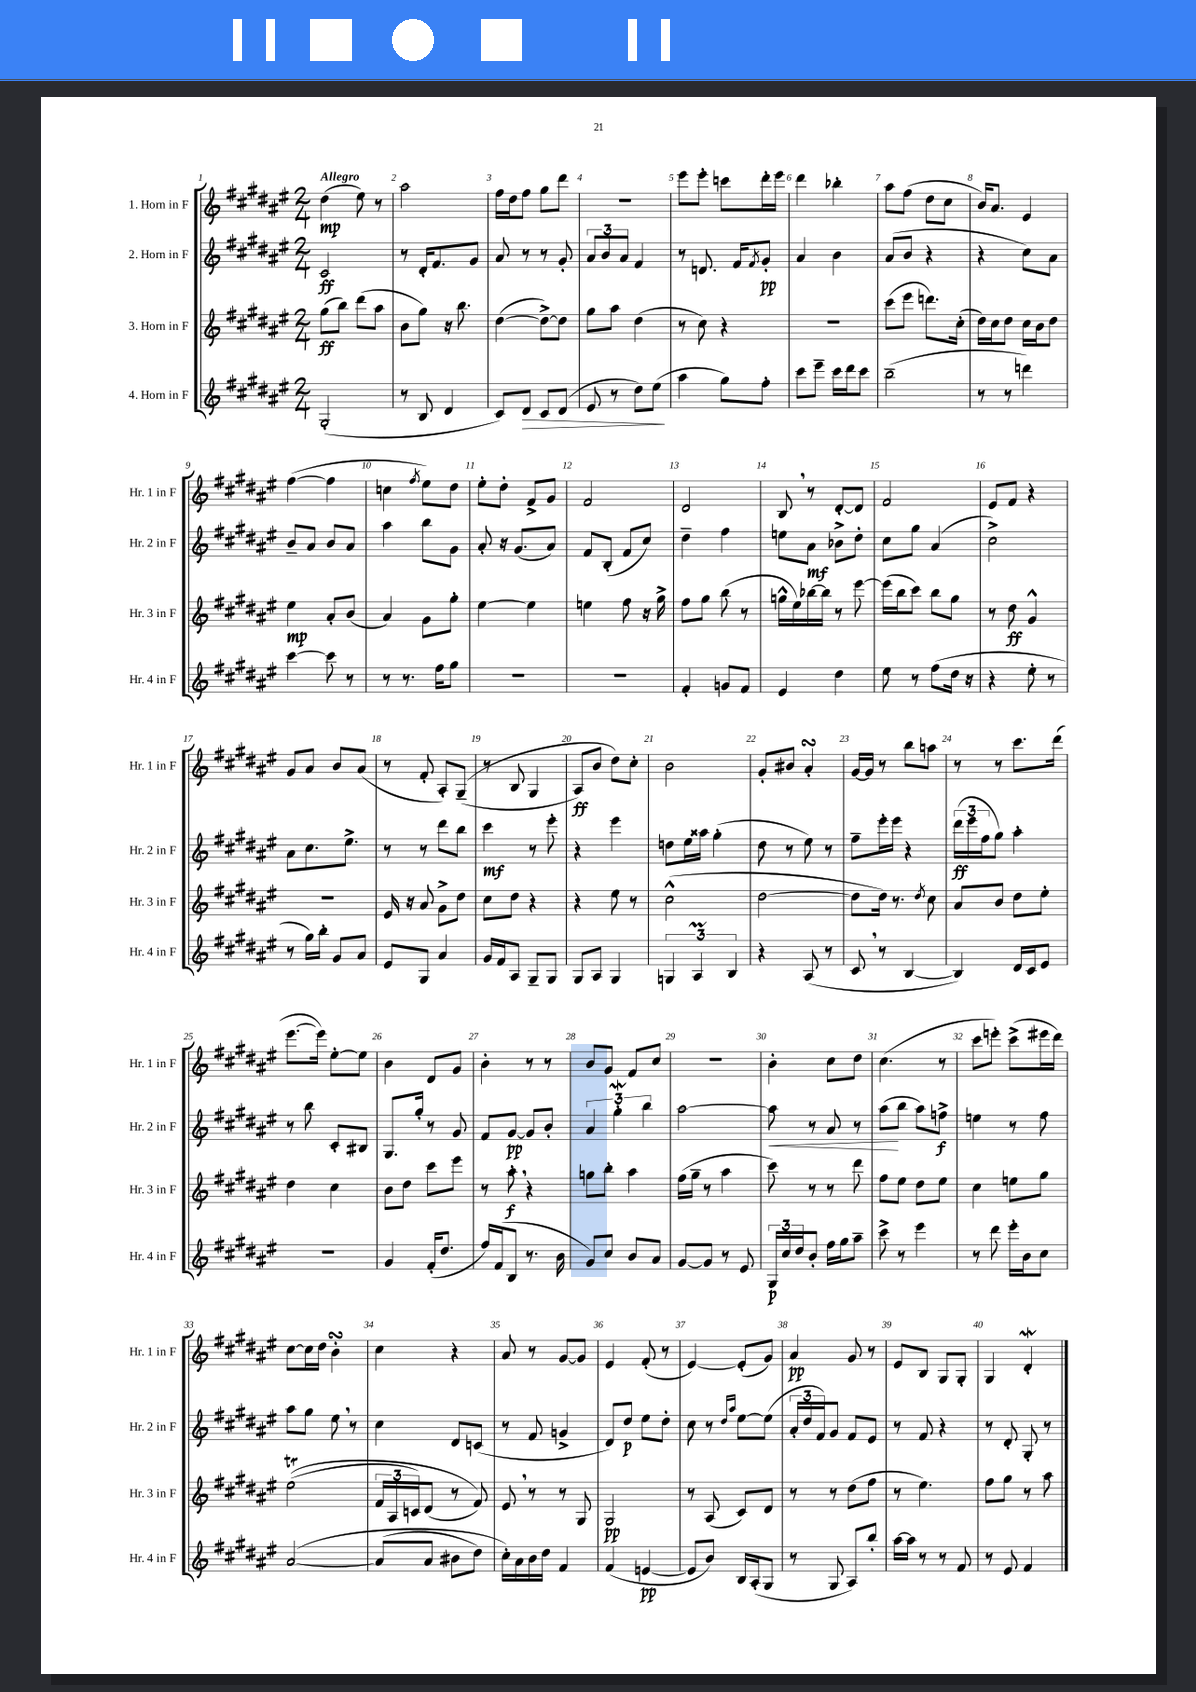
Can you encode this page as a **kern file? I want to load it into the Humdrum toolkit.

**kern	**dynam	**kern	**dynam	**kern	**dynam	**kern	**dynam
*part4	*part4	*part3	*part3	*part2	*part2	*part1	*part1
*staff4	*staff4	*staff3	*staff3	*staff2	*staff2	*staff1	*staff1
*I"4. Horn in F	*	*I"3. Horn in F	*	*I"2. Horn in F	*	*I"1. Horn in F	*
*I'Hr. 4 in F	*	*I'Hr. 3 in F	*	*I'Hr. 2 in F	*	*I'Hr. 1 in F	*
*clefG2	*	*clefG2	*	*clefG2	*	*clefG2	*
*k[f#c#g#d#a#e#]	*	*k[f#c#g#d#a#e#]	*	*k[f#c#g#d#a#e#]	*	*k[f#c#g#d#a#e#]	*
*M2/4	*	*M2/4	*	*M2/4	*	*M2/4	*
=1	=1	=1	=1	=1	=1	=1	=1
!	!	!	!	!	!	!LO:TX:a:B:t=Allegro	!
(2G#'/	.	(8gg#\L	ff	2c#/	ff	(4dd#\	mp
.	.	8bb\J)	.	.	.	.	.
.	.	(8ddd#\L	.	.	.	8ee#\)	.
.	.	8aa#\J	.	.	.	8r	.
=2	=2	=2	=2	=2	=2	=2	=2
8r	.	8b\L	.	8r	.	2aa#\	.
8B/	.	8gg#\J)	.	16d#'/KL	.	.	.
.	.	.	.	8.f#/	.	.	.
4d#/	.	16r	.	.	.	.	.
.	.	8.bb\	.	.	.	.	.
.	.	.	.	8g#/J	.	.	.
=3	=3	=3	=3	=3	=3	=3	=3
8c#/L)	.	([4dd#\	.	8a#/	.	16ff#\LL	.
.	.	.	.	.	.	16dd#\J	.
!	!LO:HP:b	!	!	!	!	!	!
8d#/J	>	.	.	8r	.	8ff#\J	.
8c#/L	.	8dd#^\L_)	.	8r	.	8gg#\L	.
(8d#/J	.	8dd#\J]	.	8g#'/	.	8ddd#\J	.
=4	=4	=4	=4	=4	=4	=4	=4
8e#/	.	8gg#\L	.	12a#/L	.	2r	.
.	.	.	.	12b/	.	.	.
8r	.	8aa#\J	.	.	.	.	.
.	.	.	.	12a#/J	.	.	.
8dd#\L)	.	(4dd#\	.	4f#/	.	.	.
(8ee#\J	.	.	.	.	.	.	.
.	]	.	.	.	.	.	.
=5	=5	=5	=5	=5	=5	=5	=5
4aa#\	.	8r	.	8r	.	8eee#\L	.
.	.	8cc#\)	.	8.dn/	.	8eee#'\J	.
8gg#\L)	.	4r	.	.	.	8cccn\L	.
.	.	.	.	16f#/KL	.	.	.
.	.	.	.	8qf#/	.	.	.
8ff#'\J	.	.	.	8g#'/J	pp	16ddd#'\L	.
.	.	.	.	.	.	16eee#\JJ	.
=6	=6	=6	=6	=6	=6	=6	=6
8ccc#\L	.	2r	.	4a#/	.	4ddd#\	.
8eee#~\J	.	.	.	.	.	.	.
16ccc#\LL	.	.	.	4b\	.	4bb-X'\	.
16ddd#\J	.	.	.	.	.	.	.
8ccc#\J	.	.	.	.	.	.	.
=7	=7	=7	=7	=7	=7	=7	=7
(2bb~\	.	(8ccc#\L	.	(8a#/L	.	8aa#\L	.
.	.	8eee#\J	.	8b/J	.	(8ff#\J	.
.	.	8.dddn\L)	.	4r	.	8dd#\L	.
.	.	.	.	.	.	8cc#\J	.
.	.	(16cc#'\Jk	.	.	.	.	.
=8	=8	=8	=8	=8	=8	=8	=8
8r	.	16dd#\LL)	.	4r	.	16b/KL)	.
.	.	16cc#\J	.	.	.	8.a#/J	.
8r	.	8dd#\J	.	.	.	.	.
4dddn\)	.	16cc#\LL	.	8cc#\L)	.	4e#/	.
.	.	16b\J	.	.	.	.	.
.	.	8dd#\J	.	8a#\J	.	.	.
!!LO:LB:g=z
=9	=9	=9	=9	=9	=9	=9	=9
[4ccc#\	.	4ee#\	mp	8b~/L	.	([4ff#\	.
.	.	.	.	8a#/J	.	.	.
8ccc#\]	.	8a#'/L	.	8b/L	.	4ff#\]	.
8r	.	(8b/J	.	8a#/J	.	.	.
=10	=10	=10	=10	=10	=10	=10	=10
8r	.	4a#/)	.	4aa#\	.	4ccn\	.
8.r	.	.	.	.	.	.	.
.	.	.	.	.	.	8qff#/	.
.	.	8g#\L	.	8bb\L	.	8ee#\L)	.
16ff#\KL	.	.	.	.	.	.	.
8gg#\J	.	8gg#'\J	.	8g#\J	.	8dd#\J	.
=11	=11	=11	=11	=11	=11	=11	=11
2r	.	[4ee#\	.	8a#'/	.	8ee#'\L	.
.	.	.	.	16r	.	8dd#'\J	.
.	.	.	.	(8.g#/L	.	.	.
.	.	4ee#\]	.	.	.	8f#^/L	.
.	.	.	.	8a#/J)	.	8g#/J	.
=12	=12	=12	=12	=12	=12	=12	=12
2r	.	4een\	.	8f#/L	.	2f#/	.
.	.	.	.	(8B'/J	.	.	.
.	.	8ff#\	.	8f#/L	.	.	.
.	.	16r	.	8cc#/J)	.	.	.
.	.	16gg#^\	.	.	.	.	.
=13	=13	=13	=13	=13	=13	=13	=13
4f#'/	.	8ff#\L	.	4dd#~\	.	2d#/	.
.	.	8gg#\J	.	.	.	.	.
8gn/L	.	(8bb\	.	4ff#\	.	.	.
8f#/J	.	8r	.	.	.	.	.
=14	=14	=14	=14	=14	=14	=14	=14
4e#/	.	16ggn^^\LL	.	8een\L	.	8B,/	.
.	.	16ee#\)	.	.	.	.	.
.	.	[16bb-X\	.	8a#\J	mf	8r	.
.	.	16bb-\JJ]	.	.	.	.	.
4dd#\	.	8r	.	8b-X^\L	.	[8d#'/L	.
.	.	[8eee#\	.	8dd#'\J	.	8d#/J]	.
=15	=15	=15	=15	=15	=15	=15	=15
8ee#\	.	(16eee#\LL]	.	8cc#\L	.	2f#/	.
.	.	16bb\J	.	.	.	.	.
8r	.	8ccc#\J)	.	8gg#\J	.	.	.
(8ff#\L	.	8bb\L	.	(4a#/	.	.	.
16dd#\Jk	.	8gg#\J	.	.	.	.	.
16r	.	.	.	.	.	.	.
=16	=16	=16	=16	=16	=16	=16	=16
4r	.	8r	.	2cc#^\)	.	8e#/L	.
.	.	8dd#\	ff	.	.	8f#/J	.
8ee#'\	.	4g#^^/	.	.	.	4r	.
8r	.	.	.	.	.	.	.
!!LO:LB:g=z
=17	=17	=17	=17	=17	=17	=17	=17
8r	.	2r	.	8a#\L	.	8g#/L	.
16gg#\LL)	.	.	.	8.cc#\	.	8a#/J	.
16bb'\JJ	.	.	.	.	.	.	.
8g#/L	.	.	.	.	.	8b/L	.
.	.	.	.	8.ee#^\J	.	.	.
8a#/J	.	.	.	.	.	(8a#/J	.
=18	=18	=18	=18	=18	=18	=18	=18
8e#/L	.	16e#/	.	8r	.	8r	.
.	.	16r	.	.	.	.	.
8G#/J	.	8a#/	.	8r	.	8f#'/	.
4a#/	.	8g#^\L	.	8ddd#\L	.	8A#'/L)	.
.	.	8dd#\J	.	8bb\J	.	((8G#~/J	.
=19	=19	=19	=19	=19	=19	=19	=19
16g#/LL	.	8cc#\L	.	4ccc#\	mf	8r	.
16f#/J	.	.	.	.	.	.	.
8A#/J	.	8dd#\J	.	.	.	8B/	.
8G#~/L	.	4r	.	8r	.	4G#/	.
8G#/J	.	.	.	8eee#'\	.	.	.
=20	=20	=20	=20	=20	=20	=20	=20
8G#/L	.	4r	.	4r	.	8A#/L)	ff
8A#/J	.	.	.	.	.	8b/J	.
4G#/	.	8ee#\	.	4eee#\	.	8dd#\L)	.
.	.	8r	.	.	.	8cc#'\J	.
=21	=21	=21	=21	=21	=21	=21	=21
6Gn/	.	(2cc#^^\	.	8ddn\L	.	2b\	.
.	.	.	.	16ee#\L	.	.	.
6A#m/	.	.	.	.	.	.	.
.	.	.	.	16aa##X\JJ	.	.	.
.	.	.	.	(4gg#'\	.	.	.
6B/	.	.	.	.	.	.	.
=22	=22	=22	=22	=22	=22	=22	=22
4r	.	[2dd#\	.	8dd#\	.	8g#'/L	.
.	.	.	.	8r	.	8b#X/J	.
(8A#/	.	.	.	8ee#\)	.	4a#sSsS'/	.
8r	.	.	.	8r	.	.	.
=23	=23	=23	=23	=23	=23	=23	=23
8c#,/	.	8dd#\L]	.	8ff#~\L	.	[16g#/LL	.
.	.	.	.	.	.	16g#/JJ]	.
8r	.	16dd#\Jk)	.	16eee#'\L	.	8r	.
.	.	8.r	.	16eee#\JJ	.	.	.
[4B/	.	.	.	4r	.	8bb\L	.
.	.	8qdd#/	.	.	.	.	.
.	.	8cc#\	.	.	.	8aan\J	.
=24	=24	=24	=24	=24	=24	=24	=24
4B/])	.	8a#/L	.	(24ddd#\LL	ff	8r	.
.	.	.	.	24eee#\	.	.	.
.	.	.	.	24ff#\J	.	.	.
.	.	8b/J	.	8gg#\J)	.	8r	.
16d#/LL	.	8dd#\L	.	4aa#'\	.	8.ccc#\L	.
16c#/J	.	.	.	.	.	.	.
8e#/J	.	8ee#'\J	.	.	.	.	.
.	.	.	.	.	.	(16ddd#\Jk	.
!!LO:LB:g=z
=25	=25	=25	=25	=25	=25	=25	=25
2r	.	4dd#\	.	8r	.	[8.eee#\L	.
.	.	.	.	8bb\	.	.	.
.	.	.	.	.	.	16eee#\Jk])	.
.	.	4cc#\	.	8c#'/L	.	[8ee#'\L	.
.	.	.	.	8B#X/J	.	8ee#\J]	.
=26	=26	=26	=26	=26	=26	=26	=26
4g#/	.	8b\L	.	8.G#/L	.	4b\	.
.	.	8dd#\J	.	.	.	.	.
.	.	.	.	16gg#'/Jk	.	.	.
(16f#'/KL	.	8ccc#\L	.	8r	.	8d#/L	.
8.dd#/J	.	.	.	.	.	.	.
.	.	8eee#\J	.	8g#/	.	8g#/J	.
=27	=27	=27	=27	=27	=27	=27	=27
16ff#/LL)	.	8r	.	8f#/L	.	4b'\	.
(16f#/J	.	.	.	.	.	.	.
8B/J	.	8aa#',\	f	[8g#/J	pp	.	.
8.r	.	4r	.	8g#/L]	.	8r	.
.	.	.	.	8b'/J	.	8r	.
16b\	.	.	.	.	.	.	.
=28	=28	=28	=28	=28	=28	=28	=28
8g#/L)	.	8ggn\L	.	6a#/	.	8b/L	.
8cc#/J	.	8bb'\J	.	.	.	8g#/J	.
.	.	.	.	6gg#W'\	.	.	.
8b/L	.	4aa#\	.	.	.	8f#/L	.
.	.	.	.	6bb\	.	.	.
8a#/J	.	.	.	.	.	8cc#/J	.
=29	=29	=29	=29	=29	=29	=29	=29
[8g#/L	.	(16ff#\LL	.	[2aa#\	.	2r	.
.	.	16gg#~\JJ	.	.	.	.	.
8g#/J]	.	8r	.	.	.	.	.
8r	.	4aa#\	.	.	.	.	.
8e#/	.	.	.	.	.	.	.
=30	=30	=30	=30	=30	=30	=30	=30
!	!	!	!	!	!LO:HP:b	!	!
24G#/LL	p	8ccc#\)	.	8aa#\]	<	4b'\	.
24cc#/	.	.	.	.	.	.	.
24dd#/J	.	.	.	.	.	.	.
8b'/J	.	8r	.	8r	.	.	.
16ff#\LL	.	8r	.	8a#/	.	8cc#\L	.
16gg#\J	.	.	.	.	.	.	.
8aa#~\J	.	8ddd#\	.	8r	.	8dd#\J	.
=31	=31	=31	=31	=31	=31	=31	=31
8ccc#^\	.	8ff#\L	.	(8aa#\L	.	(4.cc#\	.
8r	.	8ee#\J	.	8bb\J	[	.	.
4eee#\	.	8dd#\L	.	8aa#\L)	.	.	.
.	.	8ee#\J	.	8ffn^\J	f	8r	.
=32	=32	=32	=32	=32	=32	=32	=32
8r	.	4cc#\	.	4een\	.	8ccc#\L	.
8ddd#\	.	.	.	.	.	8eeen'\J)	.
16eee#'\LL	.	8een\L	.	8r	.	(8ccc#^\L	.
16b\J	.	.	.	.	.	.	.
8cc#\J	.	8gg#\J	.	8ff#\	.	16eee#X\L	.
.	.	.	.	.	.	16ddd#\JJ)	.
!!LO:LB:g=z
=33	=33	=33	=33	=33	=33	=33	=33
([2a#/	.	((2ee#t\	.	8aa#\L	.	[8cc#\L	.
.	.	.	.	8gg#\J	.	16cc#\L]	.
.	.	.	.	.	.	16dd#\JJ	.
.	.	.	.	8ee#,\	.	4bsSSs'\	.
.	.	.	.	8r	.	.	.
=34	=34	=34	=34	=34	=34	=34	=34
(8a#/L]	.	24f#/LL	.	4cc#\	.	4cc#\	.
.	.	24A#/	.	.	.	.	.
.	.	24cn/J)	.	.	.	.	.
8a#/J	.	(8d#/J	.	.	.	.	.
8b#X\L	.	8r	.	8d#/L	.	4r	.
8dd#\J)	.	8f#/))	.	(8cn/J	.	.	.
=35	=35	=35	=35	=35	=35	=35	=35
16cc#'\LL)	.	8e#,/	.	8r	.	8a#/	.
16a#\	.	.	.	.	.	.	.
16b\	.	8r	.	8f#/	.	8r	.
16dd#\JJ	.	.	.	.	.	.	.
4f#/	.	8r	.	4gn^/	.	[8g#/L	.
.	.	8G#/	.	.	.	8g#/J]	.
=36	=36	=36	=36	=36	=36	=36	=36
(4f#/	.	2G#/	pp	8d#/L)	.	4e#/	.
.	.	.	.	8dd#/J	p	.	.
[4en/	pp	.	.	8ee#\L	.	(8f#'/	.
.	.	.	.	8dd#'\J	.	8r	.
=37	=37	=37	=37	=37	=37	=37	=37
8e/L]	.	8r	.	8cc#\	.	[4e#/)	.
8b/J)	.	(8A#/	.	8r	.	.	.
.	.	.	.	16qqdd#/LL	.	.	.
.	.	.	.	16qqaa#/JJ	.	.	.
16B/LL	.	8c#/L)	.	[8ee#\L	.	(8e#'/L]	.
(16A#'/J	.	.	.	.	.	.	.
8G#/J	.	8d#/J	.	(8ee#\J]	.	8g#/J)	.
=38	=38	=38	=38	=38	=38	=38	=38
8r	.	8r	.	24a#'/LL	.	4a#/	pp
.	.	.	.	24dd#/	.	.	.
.	.	.	.	24f#/J)	.	.	.
8G#/	.	8r	.	8g#/J	.	.	.
8A#/L)	.	(8dd#\L	.	8f#/L	.	8g#/	.
8bb'/J	.	8ff#\J	.	8e#/J	.	8r	.
=39	=39	=39	=39	=39	=39	=39	=39
[16aa#\LL	.	8r	.	8r	.	8e#/L	.
16aa#\JJ]	.	.	.	.	.	.	.
8r	.	4.ee#\)	.	8f#/	.	8B/J	.
8r	.	.	.	4r	.	8G#/L	.
8f#/	.	.	.	.	.	8G#'/J	.
=40	=40	=40	=40	=40	=40	=40	=40
8r	.	8ff#\L	.	8r	.	4G#/	.
8e#/	.	8gg#\J	.	8d#'/	.	.	.
4f#/	.	8r	.	8G#'/	.	4d#W'/	.
.	.	8aa#\	.	8r	.	.	.
==	==	==	==	==	==	==	==
*-	*-	*-	*-	*-	*-	*-	*-
